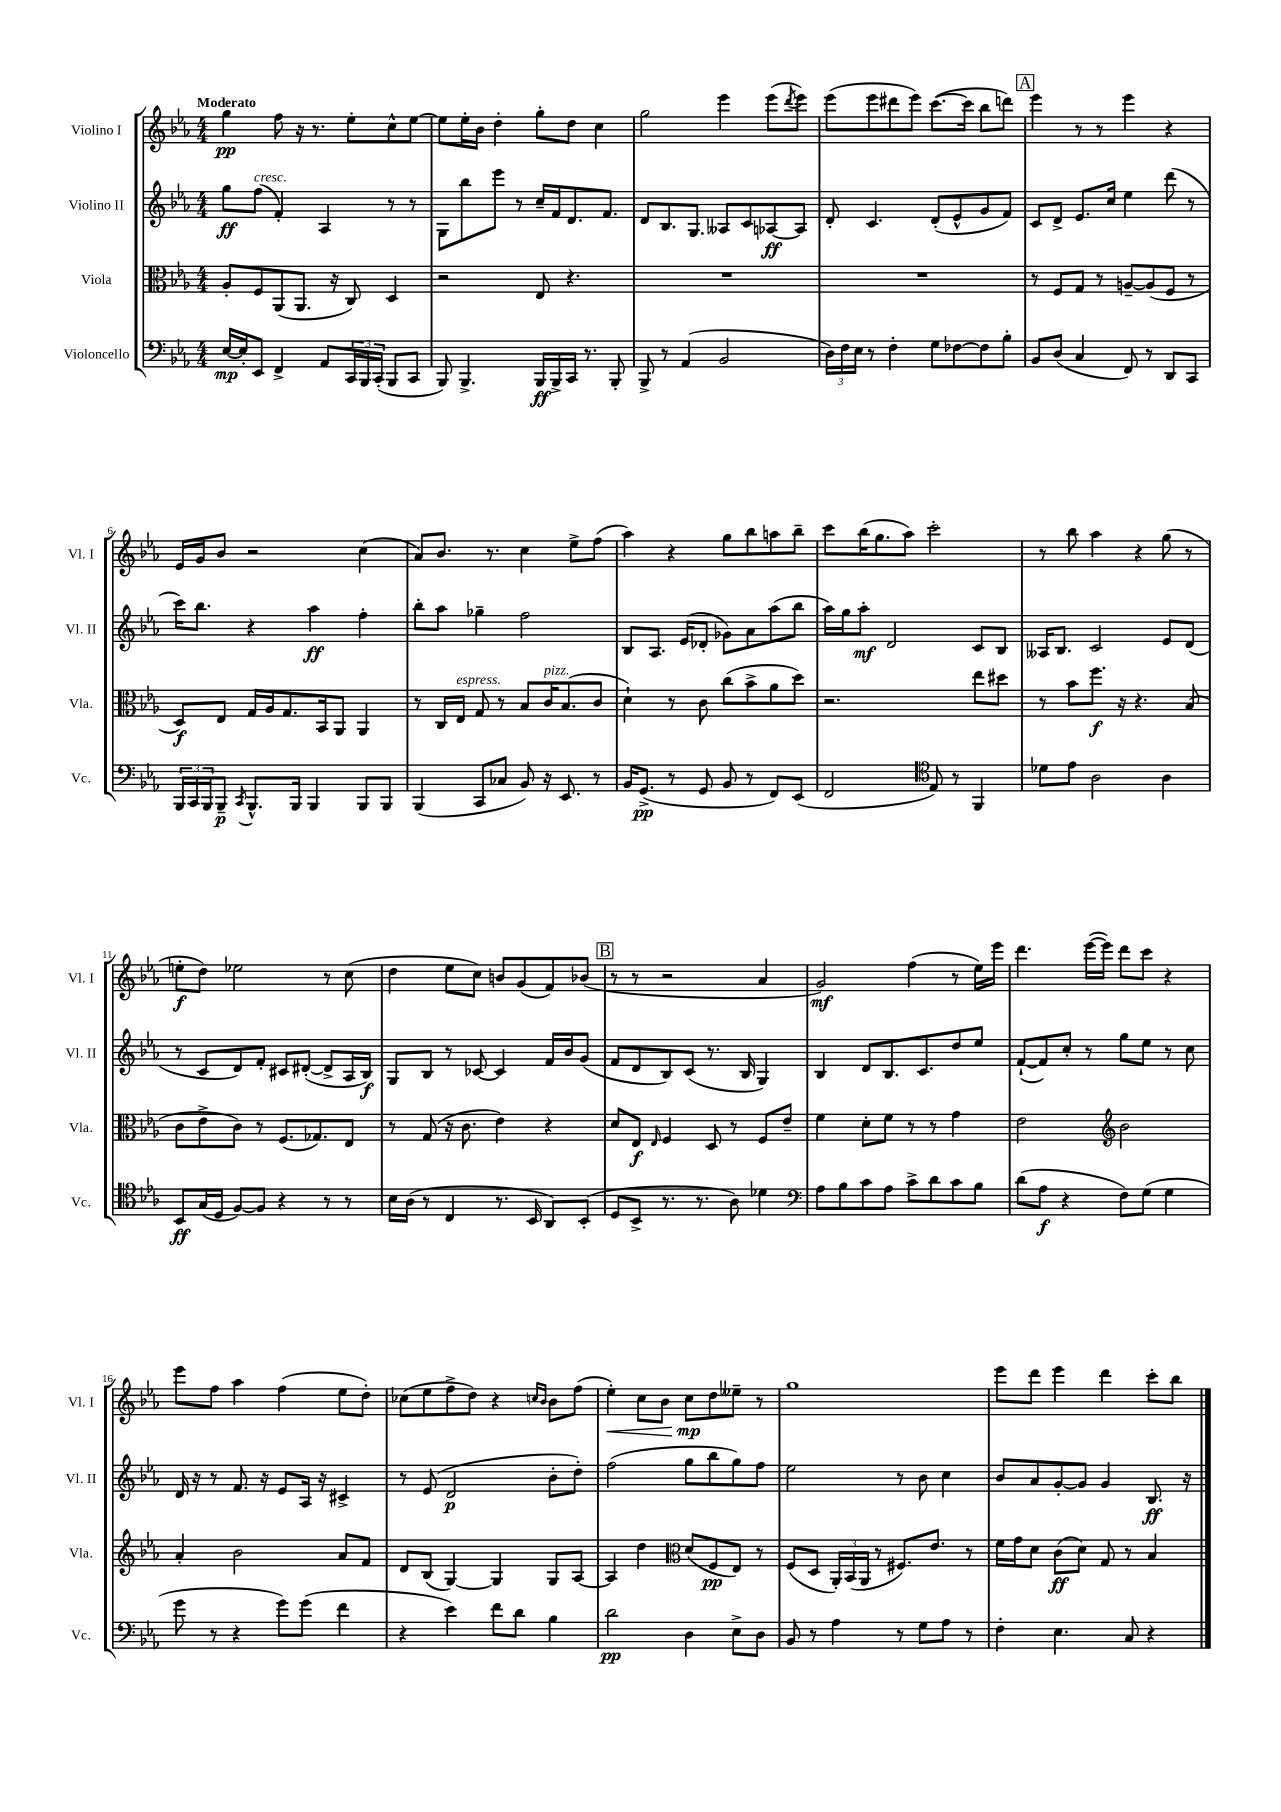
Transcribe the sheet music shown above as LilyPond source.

<<
\new StaffGroup <<
\new Staff = "s0" \with { instrumentName = "Violino I" shortInstrumentName = "Vl. I" } {
    \clef treble \key ees \major \numericTimeSignature \time 4/4 \tempo "Moderato"
    g''4\pp f''8 r16 r8. ees''8-. c''8-^ ees''8~ |
    ees''8 ees''16-. bes'16 d''4-. g''8-. d''8 c''4 |
    g''2 ees'''4 ees'''8( \acciaccatura { d'''8 } ees'''8) |
    ees'''8( ees'''8 dis'''8 ees'''8) c'''8.~( c'''16 bes''8 d'''8) |
    \mark \markup { \box "A" } ees'''4 r8 r8 ees'''4 r4 |
    ees'16 g'16 bes'8 r2 c''4( |
    aes'8) bes'8. r8. c''4 ees''8-> f''8( |
    aes''4) r4 g''8 bes''8 a''8 bes''8-- |
    c'''8 bes''16( g''8. aes''8) c'''2-. |
    r8 bes''8 aes''4 r4 g''8( r8 |
    e''8-.\f d''8) ees''2 r8 c''8( |
    d''4 ees''8 c''8) b'8 g'8( f'8) bes'8( |
    \mark \markup { \box "B" } r8 r8 r2 aes'4 |
    g'2\mf) f''4( r8 ees''16) ees'''16 |
    d'''4. ees'''16~( ees'''16) d'''8 c'''8 r4 |
    ees'''8 f''8 aes''4 f''4( ees''8 d''8-.) |
    ces''8( ees''8 f''8-> d''8) r4 \grace { c''16 bes'16 } bes'8 f''8( |
    ees''4-.\<) c''8 bes'8 c''8\mp\! d''8 eeses''8-- r8 |
    g''1 |
    ees'''8 d'''8 ees'''4 d'''4 c'''8-. bes''8 \bar "|." |
}
\new Staff = "s1" \with { instrumentName = "Violino II" shortInstrumentName = "Vl. II" } {
    \clef treble \key ees \major \numericTimeSignature \time 4/4
    g''8\ff f''8^\markup { \italic "cresc." }( f'4-.) aes4 r8 r8 |
    g8 bes''8 ees'''8 r8 c''16-- f'16 d'8. f'8. |
    d'8 bes8. g8. aeses8 c'8 aes8~\ff aes8 |
    d'8-. c'4. d'8-.( ees'8-^ g'8 f'8) |
    \mark \markup { \box "A" } c'8 d'8-> ees'8. c''16 ees''4 d'''8( r8 |
    c'''16) bes''8. r4 aes''4\ff f''4-. |
    bes''8-. aes''8 ges''4-- f''2 |
    bes8 aes8. ees'16( des'8-. ges'8) aes'8 aes''8( bes''8 |
    aes''16) g''16 aes''8-.\mf d'2 c'8 bes8 |
    aeses16 bes8. c'2 ees'8 d'8( |
    r8 c'8 d'8) f'8-. cis'8 dis'8~-.( dis'8-> aes16 bes16\f) |
    g8 bes8 r8 ces'8~ ces'4 f'16 bes'16 g'8( |
    \mark \markup { \box "B" } f'8 d'8 bes8) c'8( r8. bes16 g4) |
    bes4 d'8 bes8. c'8. d''8 ees''8 |
    f'8~-!( f'8) c''8-. r8 g''8 ees''8 r8 c''8 |
    d'16 r16 r8 f'8. r16 ees'8 aes16 r16 cis'4-> |
    r8 ees'8( d'2\p bes'8-. d''8-.) |
    f''2( g''8 bes''8 g''8) f''8 |
    ees''2 r8 bes'8 c''4 |
    bes'8 aes'8 g'8~-. g'8 g'4 bes8.\ff r16 \bar "|." |
}
\new Staff = "s2" \with { instrumentName = "Viola" shortInstrumentName = "Vla." } {
    \clef alto \key ees \major \numericTimeSignature \time 4/4
    aes8-. f8 aes,8( aes,8. r16 c8) d4 |
    r2 ees8 r4. |
    R1 |
    R1 |
    \mark \markup { \box "A" } r8 f8 g8 r8 a8~-- a8( f8 r8 |
    d8\f) ees8 g16 aes16 g8. bes,16 aes,8 aes,4 |
    r8 c16 ees16^\markup { \italic "espress." } g8 r8 bes8 c'16^\markup { \italic "pizz." } bes8.( c'8 |
    d'4-!) r8 c'8 c''8( bes'8-> aes'8 d''8) |
    r2. ees''8 dis''8 |
    r8 bes'8 f''8.\f r16 r4. bes8( |
    c'8 ees'8-> c'8) r8 f8.( ges8.) ees8 |
    r8 g8( r16 c'8. ees'4) r4 |
    \mark \markup { \box "B" } d'8 ees8\f \grace { ees16 } f4 d8 r8 f8 ees'8-- |
    f'4 d'8-. f'8 r8 r8 g'4 |
    ees'2 \clef treble bes'2 |
    aes'4-. bes'2 aes'8 f'8 |
    d'8 bes8( g4~) g4 g8 aes8~ |
    aes4 d''4 \clef alto d'8( f8\pp ees8) r8 |
    f8( d8 \tuplet 3/2 { aes,16-.) bes,16( aes,16 } r8 fis8.) ees'8. r8 |
    f'16 g'16 d'8 c'8\ff( d'8) g8 r8 bes4 \bar "|." |
}
\new Staff = "s3" \with { instrumentName = "Violoncello" shortInstrumentName = "Vc." } {
    \clef bass \key ees \major \numericTimeSignature \time 4/4
    ees16~\mp ees16-. ees,8 f,4-> aes,8 \tuplet 3/2 { c,16 bes,,16 c,16-.( } bes,,8 c,8 |
    bes,,8) bes,,4.-> bes,,16\ff bes,,16-> c,16 r8. bes,,8-. |
    bes,,8-> r8 aes,4( bes,2 |
    \tuplet 3/2 { d16) f16 ees16 } r8 f4-. g8 fes8~ fes8 bes8-. |
    \mark \markup { \box "A" } bes,8 d8( c4 f,8) r8 d,8 c,8 |
    \tuplet 3/2 { bes,,16 c,16 bes,,16 } bes,,8--\p \acciaccatura { c,8 } bes,,8.-^ bes,,16 bes,,4 bes,,8 bes,,8 |
    bes,,4( c,8 ces8 bes,8) r16 ees,8. r8 |
    bes,16 g,8.->\pp( r8 g,8 bes,8 r8 f,8) ees,8( |
    f,2 \clef tenor ees8) r8 f,4 |
    des'8 ees'8 aes2 aes4 |
    bes,8\ff g16( d16 f8~) f8 r4 r8 r8 |
    bes16 aes16( r8 c4 r8. bes,16 aes,8) bes,8-.( |
    \mark \markup { \box "B" } d8 bes,8-> r8. r8. aes8) des'4 |
    \clef bass aes8 bes8 c'8 aes8 c'8-> d'8 c'8 bes8 |
    d'8( aes8\f r4 f8) g8( g4 |
    g'8 r8 r4 g'8) g'8( f'4 |
    r4 ees'4) f'8 d'8 bes4 |
    d'2\pp d4 ees8-> d8 |
    bes,8 r8 aes4 r8 g8 aes8 r8 |
    f4-. ees4. c8 r4 \bar "|." |
}
>>
>>
